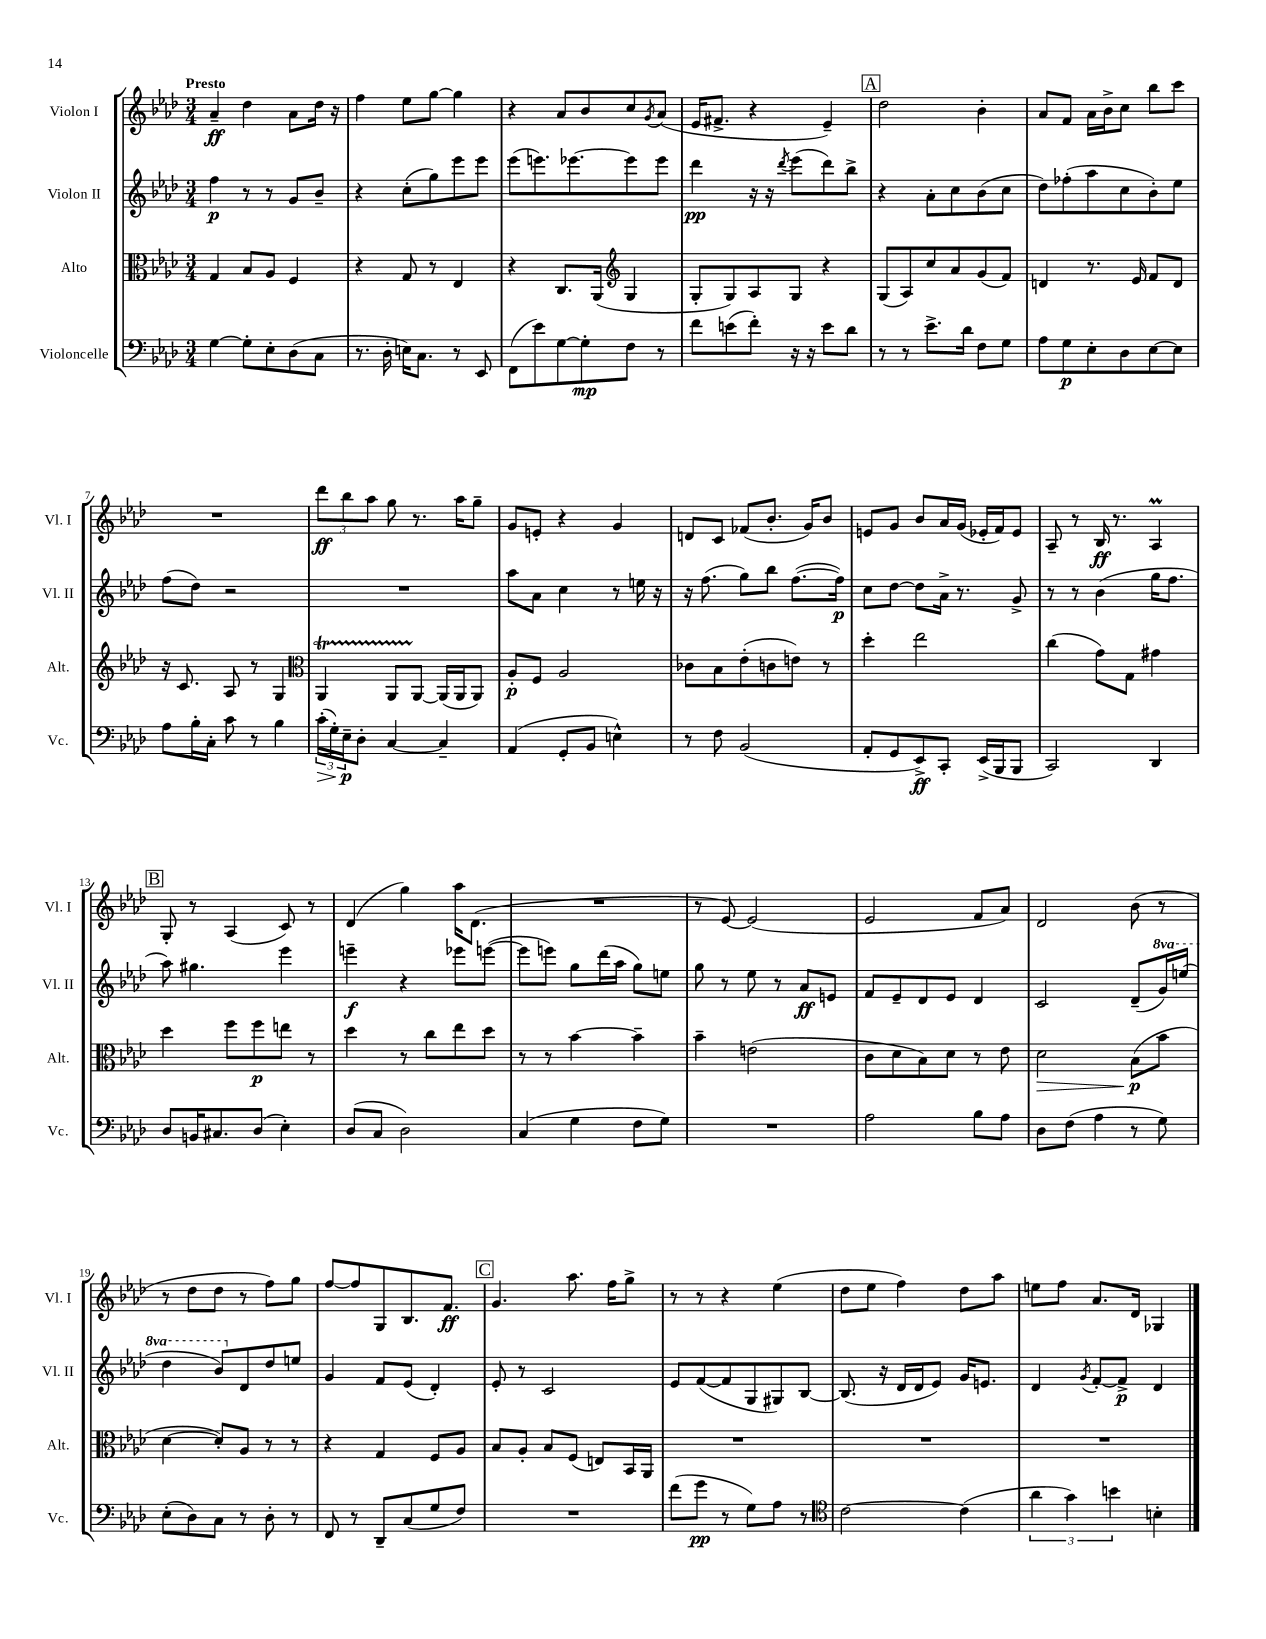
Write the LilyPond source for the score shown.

<<
\new StaffGroup <<
\new Staff = "s0" \with { instrumentName = "Violon I" shortInstrumentName = "Vl. I" } {
    \clef treble \key aes \major \numericTimeSignature \time 3/4 \tempo "Presto"
    aes'4--\ff des''4 aes'8 des''16 r16 |
    f''4 ees''8 g''8~ g''4 |
    r4 aes'8 bes'8 c''8 \acciaccatura { g'8 } aes'8( |
    ees'16 fis'8.-> r4 ees'4--) |
    \mark \markup { \box "A" } des''2 bes'4-. |
    aes'8 f'8 aes'16 bes'16-> c''8 bes''8 c'''8 |
    R2. |
    \tuplet 3/2 { des'''8\ff bes''8 aes''8 } g''8 r8. aes''16 g''8-- |
    g'8 e'8-. r4 g'4 |
    d'8 c'8 fes'8( bes'8.-. g'16) bes'8 |
    e'8 g'8 bes'8 aes'16 g'16( ees'16-. f'16) ees'8 |
    aes8-- r8 bes16\ff r8. aes4\prall |
    \mark \markup { \box "B" } g8-. r8 aes4( c'8) r8 |
    des'4( g''4) aes''16 des'8.( |
    R2. |
    r8 ees'8~) ees'2( |
    ees'2 f'8 aes'8) |
    des'2 bes'8( r8 |
    r8 des''8 des''8 r8 f''8) g''8 |
    f''8~ f''8 g8 bes8. f'8.\ff |
    \mark \markup { \box "C" } g'4. aes''8. f''16 g''8-> |
    r8 r8 r4 ees''4( |
    des''8 ees''8 f''4) des''8 aes''8 |
    e''8 f''8 aes'8. des'16 ges4 \bar "|." |
}
\new Staff = "s1" \with { instrumentName = "Violon II" shortInstrumentName = "Vl. II" } {
    \clef treble \key aes \major \numericTimeSignature \time 3/4 \set Staff.ottavationMarkups = #ottavation-simple-ordinals
    f''4\p r8 r8 g'8 bes'8-- |
    r4 c''8-.( g''8) ees'''8 ees'''8 |
    ees'''8( e'''8.) ees'''8.~ ees'''8 ees'''8 |
    des'''4\pp r16 r16 \acciaccatura { des'''8 } ees'''8( des'''8) bes''8-> |
    \mark \markup { \box "A" } r4 aes'8-. c''8 bes'8( c''8 |
    des''8) fes''8-.( aes''8 c''8 bes'8-.) ees''8 |
    f''8( des''8) r2 |
    R2. |
    aes''8 aes'8 c''4 r8 e''16 r16 |
    r16 f''8.( g''8) bes''8 f''8.~( f''16\p) |
    c''8 des''8~ des''8 aes'16-> r8. g'8-> |
    r8 r8 bes'4( g''16 f''8. |
    \mark \markup { \box "B" } aes''8) gis''4. ees'''4 |
    e'''4--\f r4 ees'''8 e'''8~( |
    e'''8 e'''8) g''8 des'''16( aes''16 g''8) e''8 |
    g''8 r8 ees''8 r8 aes'8\ff e'8 |
    f'8 ees'8-- des'8 ees'8 des'4 |
    c'2 des'8--( \ottava #1 g''16) e'''16( |
    des'''4 bes''8) \ottava #0 des'8 des''8 e''8 |
    g'4 f'8 ees'8( des'4-.) |
    \mark \markup { \box "C" } ees'8-. r8 c'2 |
    ees'8 f'8~( f'8 g8 gis8) bes8~ |
    bes8.( r16 des'16 des'16 ees'8) g'16 e'8. |
    des'4 \acciaccatura { g'8 } f'8~-. f'8->\p des'4 \bar "|." |
}
\new Staff = "s2" \with { instrumentName = "Alto" shortInstrumentName = "Alt." } {
    \clef alto \key aes \major \numericTimeSignature \time 3/4
    g4 bes8 aes8 f4 |
    r4 g8 r8 ees4 |
    r4 c8. aes,16( \clef treble g4 |
    g8-. g8) aes8 g8 r4 |
    \mark \markup { \box "A" } g8( aes8) c''8 aes'8 g'8( f'8) |
    d'4 r8. ees'16 f'8 d'8 |
    r16 c'8. aes8 r8 g4 |
    \clef alto aes,4\startTrillSpan aes,8 aes,8~\stopTrillSpan aes,16( aes,16 aes,8) |
    aes8-.\p f8 aes2 |
    ces'8 bes8 ees'8-.( c'8 e'8) r8 |
    des''4-. ees''2 |
    c''4( g'8) g8 gis'4 |
    \mark \markup { \box "B" } des''4 f''8 f''8\p e''8 r8 |
    des''4 r8 c''8 ees''8 des''8 |
    r8 r8 bes'4~ bes'4-- |
    bes'4-- e'2( |
    c'8 des'8 bes8) des'8 r8 ees'8 |
    des'2\> bes8\p\!( bes'8 |
    des'4~ des'8-.) aes8 r8 r8 |
    r4 g4 f8 aes8 |
    \mark \markup { \box "C" } bes8 aes8-. bes8 f8( e8) bes,16 aes,16 |
    R2. |
    R2. |
    R2. \bar "|." |
}
\new Staff = "s3" \with { instrumentName = "Violoncelle" shortInstrumentName = "Vc." } {
    \clef bass \key aes \major \numericTimeSignature \time 3/4
    g4~ g8-. ees8-. des8( c8 |
    r8. des16-. e16) c8. r8 ees,8 |
    f,8( ees'8) g8~ g8-.\mp f8 r8 |
    f'8 e'8( f'8-.) r16 r16 e'8 des'8 |
    \mark \markup { \box "A" } r8 r8 ees'8.-> des'16 f8 g8 |
    aes8 g8\p ees8-. des8 ees8~ ees8 |
    aes8 bes16-. c16-. c'8 r8 bes4 |
    \tuplet 3/2 { c'16-.\>( g16-.) ees16--\p\! } des8-. c4~ c4-- |
    aes,4( g,8-. bes,8 e4-^) |
    r8 f8 bes,2( |
    aes,8-. g,8 ees,8->\ff) c,8-. ees,16->( bes,,16 bes,,8 |
    c,2) des,4 |
    \mark \markup { \box "B" } des8 b,16 cis8. des8( ees4-.) |
    des8( c8 des2) |
    c4( g4 f8 g8) |
    R2. |
    aes2 bes8 aes8 |
    des8 f8( aes4 r8 g8) |
    ees8-.( des8) c8 r8 des8-. r8 |
    f,8 r8 des,8-- c8( g8 f8) |
    \mark \markup { \box "C" } R2. |
    f'8( g'8\pp r8 g8) aes8 r8 |
    \clef tenor c'2~ c'4( |
    \tuplet 3/2 { aes'4 g'4) b'4 } b4-. \bar "|." |
}
>>
>>
